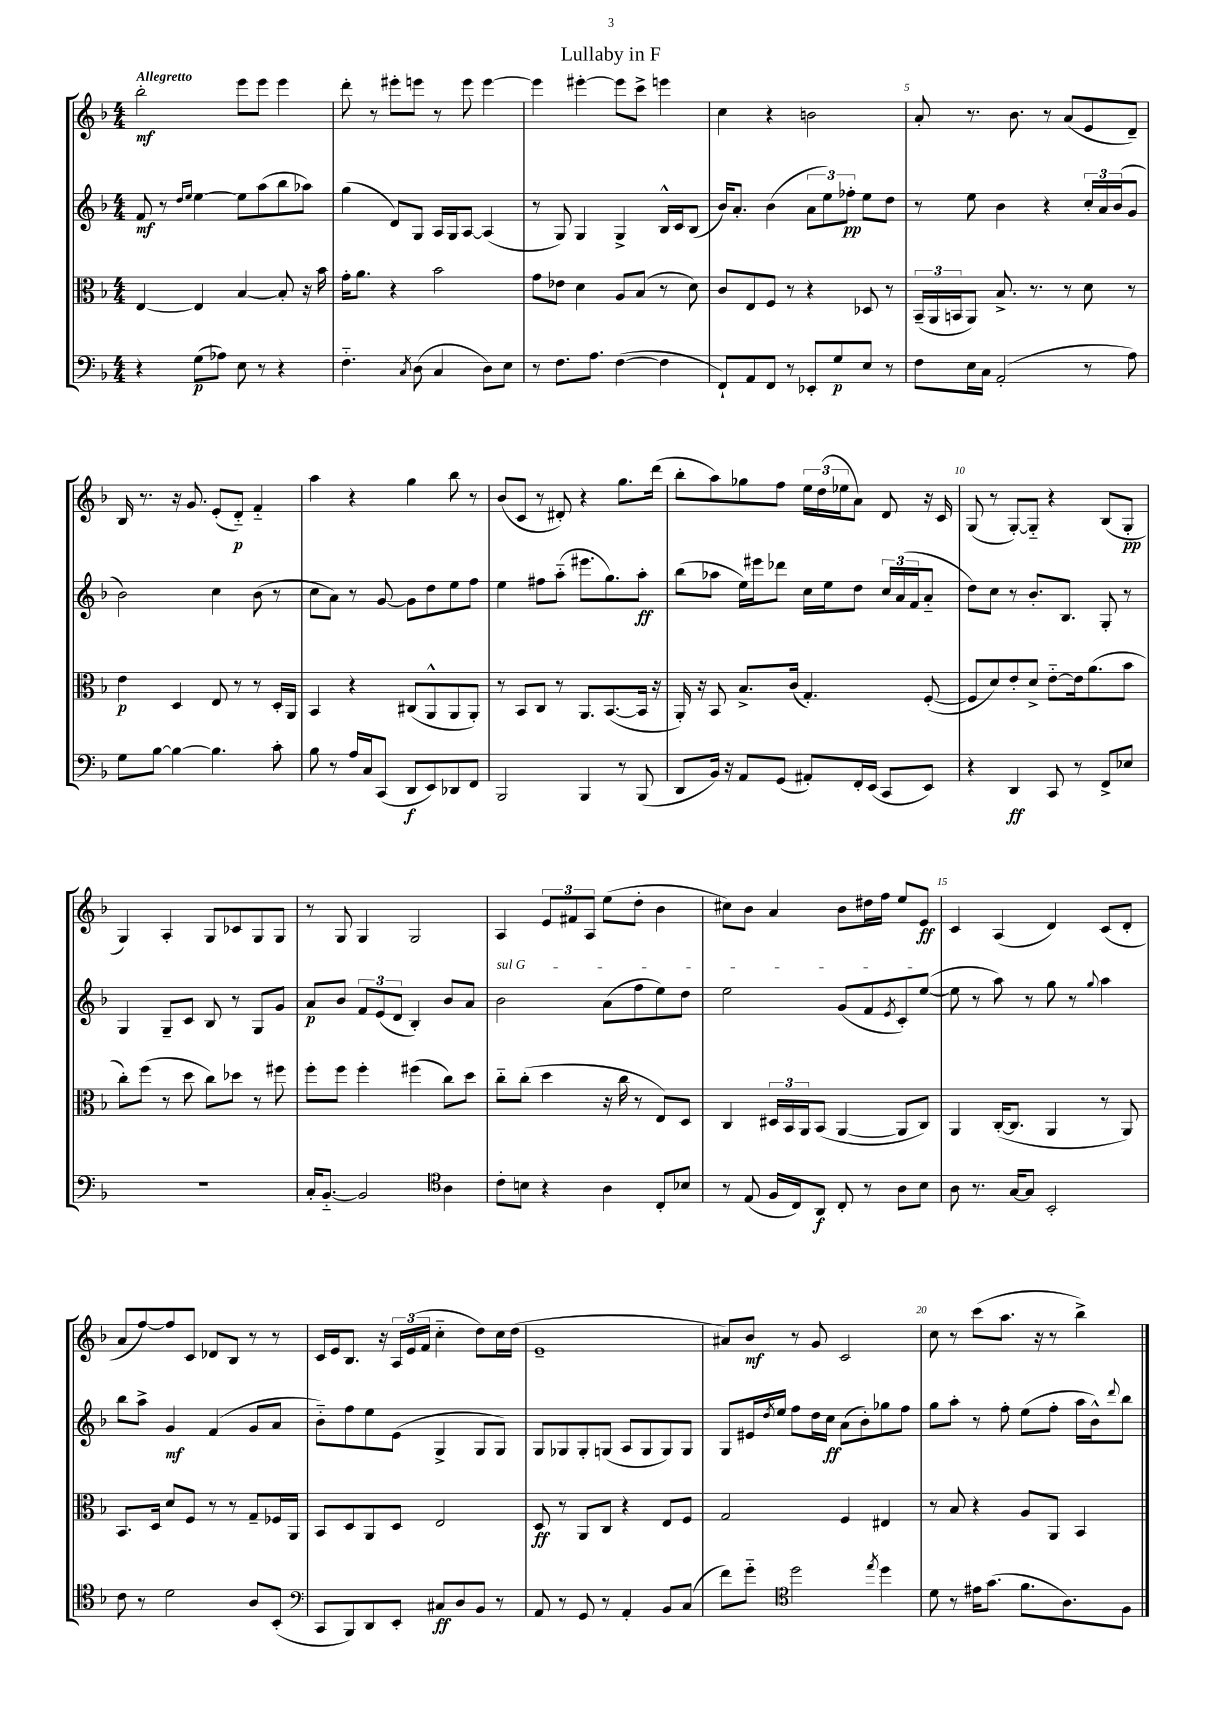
\header { title = "Lullaby in F" }
<<
\new StaffGroup <<
\new Staff = "s0" {
    \clef treble \key f \major \numericTimeSignature \time 4/4 \tempo "Allegretto"
    bes''2-.\mf e'''8 e'''8 e'''4 |
    d'''8-. r8 eis'''8-. e'''8 r8 e'''8 e'''4~ |
    e'''4 eis'''4~-. eis'''8 c'''8-> e'''4 |
    c''4 r4 b'2 |
    a'8-. r8. bes'8. r8 a'8( e'8 d'8--) |
    bes16 r8. r16 g'8. e'8-.( d'8-_\p) f'4-_ |
    a''4 r4 g''4 bes''8 r8 |
    bes'8( c'8 r8 dis'8-.) r4 g''8. d'''16( |
    bes''8-. a''8) ges''8 f''8 \tuplet 3/2 { e''16 d''16( ees''16 } a'8) d'8 r16 c'16 |
    g8( r8 g8~-.) g8-_ r4 bes8( g8-.\pp |
    g4) a4-. g8 ces'8 g8 g8 |
    r8 g8 g4 g2 |
    a4 \tuplet 3/2 { e'8 fis'8 a8 } e''8( d''8-. bes'4 |
    cis''8) bes'8 a'4 bes'8 dis''16 f''16 e''8 e'8\ff |
    c'4 a4( d'4) c'8( d'8-. |
    a'8 f''8~) f''8 c'8 des'8 bes8 r8 r8 |
    c'16 e'16 bes8. r16 \tuplet 3/2 { a16 e'16( f'16 } c''4-_ d''8) c''16 d''16( |
    e'1-- |
    ais'8) bes'8\mf r8 g'8 c'2 |
    c''8 r8 c'''8( a''8. r16 r8 bes''4->) \bar "|." |
}
\new Staff = "s1" {
    \clef treble \key f \major \numericTimeSignature \time 4/4
    f'8\mf r8 \grace { d''16 e''16 } e''4~ e''8 a''8( bes''8 aes''8) |
    g''4( d'8) g8 a16 g16 a8~ a4( |
    r8 g8) g4 g4-> bes16-^ c'16 bes8( |
    bes'16) a'8.-. bes'4( \tuplet 3/2 { a'8 e''8) fes''8-.\pp } e''8 d''8 |
    r8 e''8 bes'4 r4 \tuplet 3/2 { c''16-. a'16 bes'16( } g'8 |
    bes'2) c''4 bes'8( r8 |
    c''8 a'8) r8 g'8~ g'8 d''8 e''8 f''8 |
    e''4 fis''8 a''8-_( eis'''8. g''8.) a''8-.\ff |
    bes''8( aes''8 e''16) eis'''16 des'''8 c''16 e''16 d''8 \tuplet 3/2 { c''16 a'16( f'16 } a'8-_ |
    d''8) c''8 r8 bes'8.-. bes8. g8-. r8 |
    g4 g8-- c'8 bes8 r8 g8 g'8 |
    a'8\p bes'8 \tuplet 3/2 { f'8 e'8( d'8 } bes4-.) bes'8 a'8 |
    \once \override TextSpanner.bound-details.left.text = \markup { \italic "sul G" } bes'2\startTextSpan a'8( f''8 e''8) d''8 |
    e''2 g'8( f'8 \acciaccatura { e'8 } c'8-.) e''8~\stopTextSpan( |
    e''8 r8 a''8) r8 g''8 r8 \appoggiatura { g''8 } a''4 |
    bes''8 a''8-> g'4\mf f'4( g'8 a'8 |
    bes'8-_) f''8 e''8 e'8( g4-> g8 g8) |
    g8 ges8 ges8-. g8( a8 g8 g8) g8 |
    g8 eis'16 \acciaccatura { d''8 } e''16 f''8 d''16 c''16\ff a'8( bes'8-.) ges''8 f''8 |
    g''8 a''8-. r8 f''8-. e''8( f''8-. a''16 bes'16-^) \appoggiatura { d'''8 } bes''8 \bar "|." |
}
\new Staff = "s2" {
    \clef alto \key f \major \numericTimeSignature \time 4/4
    e4~ e4 bes4~ bes8-. r16 bes'16 |
    g'16-. a'8. r4 bes'2 |
    g'8 ees'8 d'4 a8 bes8( r8 d'8) |
    c'8 e8 f8 r8 r4 des8 r8 |
    \tuplet 3/2 { bes,16--( a,16 b,16 } a,8) bes8.-> r8. r8 d'8 r8 |
    e'4\p d4 e8 r8 r8 d16-. a,16 |
    bes,4 r4 cis8( a,8-^ a,8 a,8-.) |
    r8 bes,8 c8 r8 a,8. bes,8.~( bes,16 r16 |
    a,16-.) r16 bes,8 bes8.-> c'16( g4.-.) f8~-.( |
    f8 d'8) e'8-. d'8-> e'8~-_ e'16 a'8.( bes'8 |
    c''8-.) f''8( r8 d''8 c''8) des''8 r8 fis''8 |
    f''8-. f''8 f''4-. fis''4( c''8) d''8 |
    c''8-_ c''8-.( d''4 r16 c''16 r8 e8) d8 |
    c4 \tuplet 3/2 { dis16 bes,16 a,16 } bes,8( a,4~ a,8 c8) |
    a,4 c16~-.( c8. a,4 r8 a,8) |
    bes,8. d16 d'8 f8 r8 r8 g8-- fes16 a,16 |
    bes,8 d8 a,8 d8 e2 |
    d8\ff r8 a,8 c8 r4 e8 f8 |
    g2 f4 eis4 |
    r8 bes8 r4 a8 a,8 bes,4 \bar "|." |
}
\new Staff = "s3" {
    \clef bass \key f \major \numericTimeSignature \time 4/4
    r4 g8\p( aes8) e8 r8 r4 |
    f4.-_ \acciaccatura { c8 } d8( c4 d8) e8 |
    r8 f8. a8. f4~( f4 |
    f,8-!) a,8 f,8 r8 ees,8-. g8\p e8 r8 |
    f8 e16 c16 a,2-.( r8 a8) |
    g8 bes8~ bes4~ bes4. c'8-. |
    bes8 r8 a16 c16 c,8( d,8\f e,8) des,8 f,8 |
    bes,,2 bes,,4 r8 bes,,8( |
    d,8 bes,16) r16 a,8 g,8( ais,8-.) f,16-. e,16( c,8 e,8) |
    r4 d,4\ff c,8 r8 f,8-> ees8 |
    R1 |
    c16-. bes,8.~-_ bes,2 \clef tenor a4 |
    c'8-. b8 r4 a4 c8-. bes8 |
    r8 e8( f16 c16) a,8\f c8-. r8 a8 bes8 |
    a8 r8. g16~ g8 bes,2-. |
    c'8 r8 d'2 a8 bes,8-.( |
    \clef bass c,8 bes,,8) d,8 e,8-. cis8\ff d8 bes,8 r8 |
    a,8 r8 g,8 r8 a,4-. bes,8 c8( |
    f'8) g'8-_ \clef tenor d''2 \acciaccatura { e''8 } d''4 |
    d'8 r8 eis'16 g'8.( f'8. a8.) f8 \bar "|." |
}
>>
>>
\layout { \context { \Score \override BarNumber.break-visibility = ##(#f #t #t) barNumberVisibility = #(every-nth-bar-number-visible 5) } }
